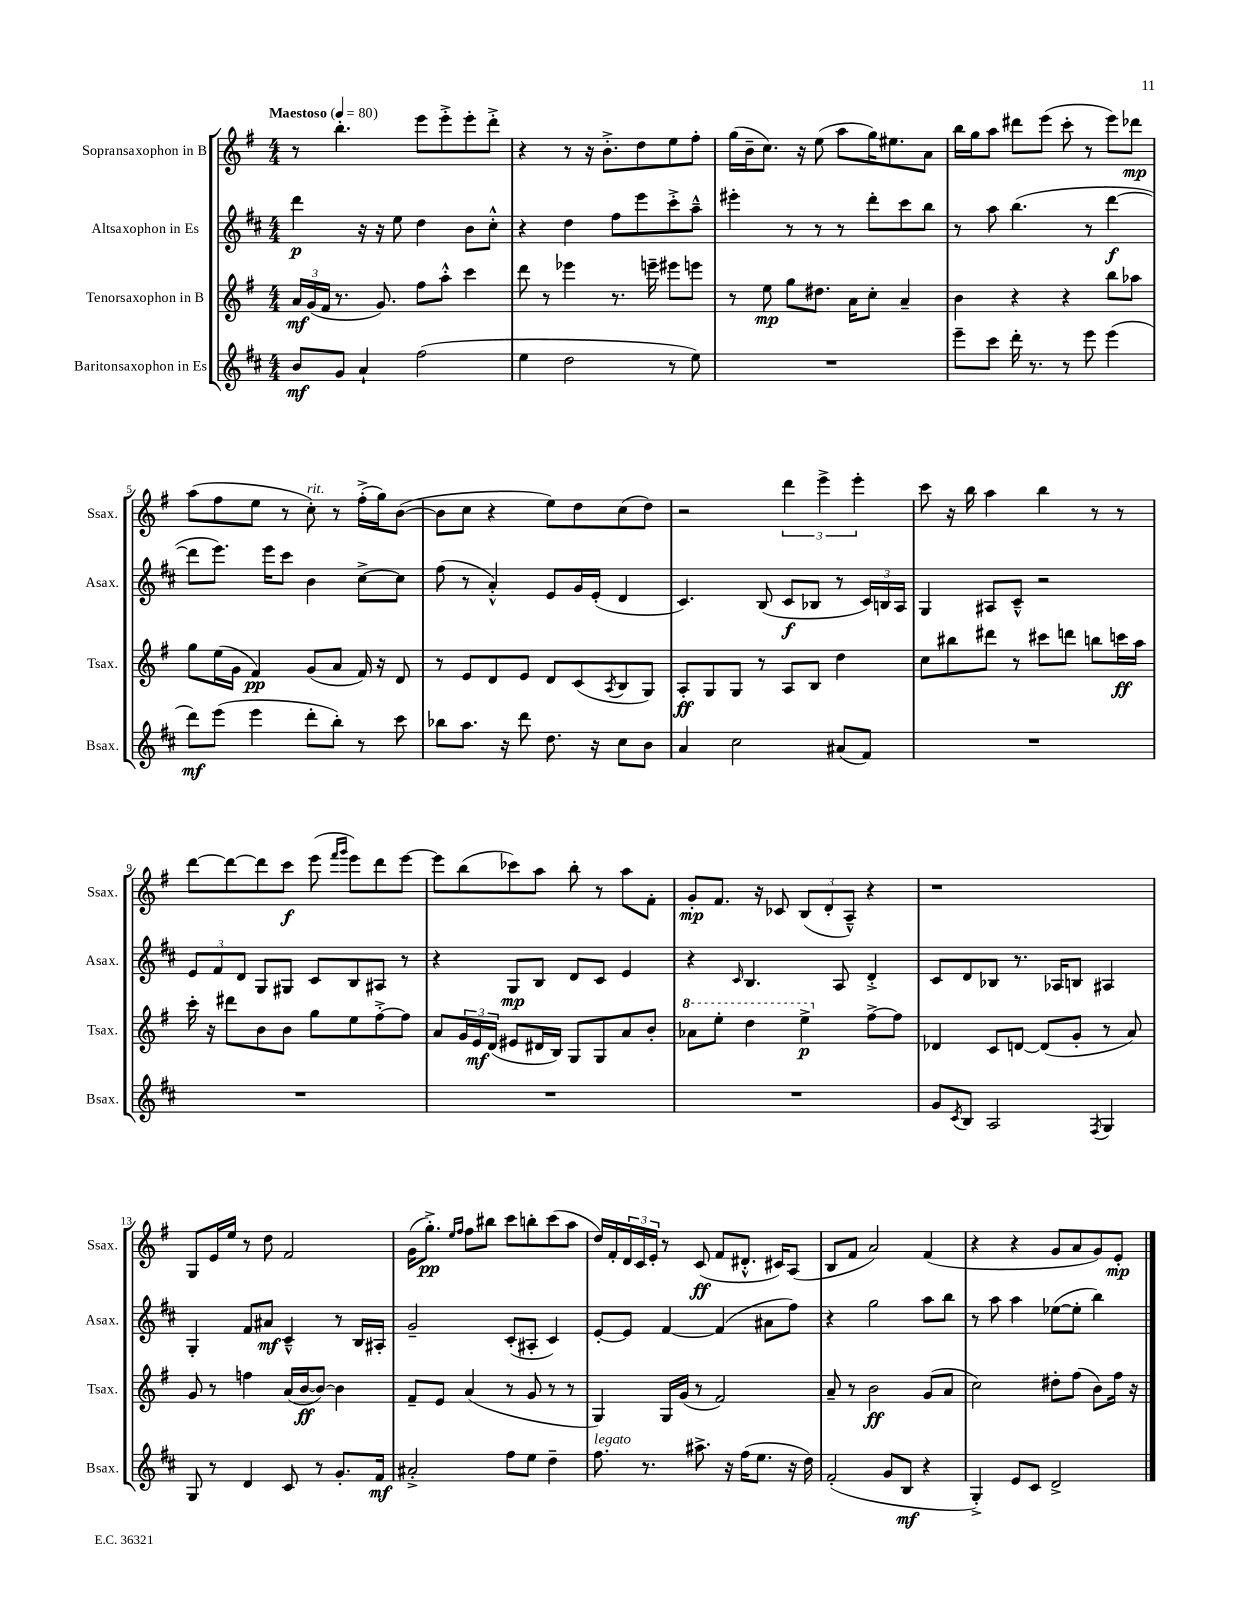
<<
\new StaffGroup <<
\new Staff = "s0" \with { instrumentName = "Sopransaxophon in B" shortInstrumentName = "Ssax." } {
    \clef treble \key g \major \numericTimeSignature \time 4/4 \tempo "Maestoso" 4 = 80
    r8 b''4.-. e'''8 e'''8-.-> e'''8-. d'''8-.-> |
    r4 r8 r16 b'8.-.-> d''8 e''8 fis''8-. |
    g''16( b'16-- c''8.) r16 e''8( a''8 g''16) eis''8. a'8 |
    b''16 g''16 a''8 dis'''8 e'''8( c'''8-. r8 e'''8) des'''8\mp |
    a''8( fis''8 e''8 r8 c''8-.^\markup { \italic "rit." }) r8 fis''16-.->( g''16) b'8~( |
    b'8 c''8 r4 e''8) d''8 c''8( d''8) |
    r2 \tuplet 3/2 { d'''4 e'''4-> e'''4-. } |
    c'''8 r16 b''16 a''4 b''4 r8 r8 |
    d'''8~ d'''8~ d'''8 c'''8\f e'''8( \grace { fis'''16 g'''16 } e'''8) d'''8 e'''8~ |
    e'''8 b''8( ces'''8) a''8 b''8-. r8 a''8 fis'8-. |
    g'8-.\mp fis'8. r16 ces'8 \tuplet 3/2 { b8( d'8-. a8---^) } r4 |
    r1 |
    g8 e'16 e''16 r8 d''8 fis'2 |
    g'16( g''8.-.->\pp) \grace { e''16 fis''16 } fis''8 bis''8 c'''8 b''8-. c'''8( a''8 |
    d''16) fis'16-. \tuplet 3/2 { d'16 c'16 e'16-. } r8 c'8\ff( fis'8 dis'8.-.-^ cis'16) a8( |
    b8 fis'8 a'2) fis'4( |
    r4 r4 g'8 a'8 g'8) e'8-.\mp \bar "|." |
}
\new Staff = "s1" \with { instrumentName = "Altsaxophon in Es" shortInstrumentName = "Asax." } {
    \clef treble \key d \major \numericTimeSignature \time 4/4
    d'''4\p r16 r16 e''8 d''4 b'8 cis''8-.-^ |
    r4 d''4 fis''8 e'''8 cis'''8-.-> a''8---^ |
    eis'''4-. r8 r8 r8 d'''8-. cis'''8 b''8 |
    r8 a''8 b''4.( r8 d'''4~\f |
    d'''8 e'''8.) e'''16 cis'''8 b'4 cis''8~-> cis''8 |
    fis''8( r8 a'4-.-^) e'8 g'16 e'16-.( d'4 |
    cis'4.) b8( cis'8\f bes8 r8 \tuplet 3/2 { cis'16) b16 a16 } |
    g4 ais8 cis'8---^ r2 |
    \tuplet 3/2 { e'8 fis'8 d'8 } g8 gis8 cis'8 b8 ais8 r8 |
    r4 g8\mp b8 d'8 cis'8 e'4 |
    r4 \grace { cis'16 } b4. a8 d'4-.-> |
    cis'8 d'8 bes8 r8. aes16 b8 ais4 |
    g4-. fis'8 ais'8\mf cis'4---^ r8 b16 ais16-. |
    g'2-- cis'8-.( ais8-. cis'4) |
    e'8~-. e'8 fis'4~ fis'4( ais'8 fis''8) |
    r4 g''2 a''8 b''8 |
    r8 a''8 a''4 ees''8~( ees''8-. b''4) \bar "|." |
}
\new Staff = "s2" \with { instrumentName = "Tenorsaxophon in B" shortInstrumentName = "Tsax." } {
    \clef treble \key g \major \numericTimeSignature \time 4/4
    \tuplet 3/2 { a'16\mf g'16( fis'16 } r8. g'8.) fis''8 a''8-.-^ c'''4 |
    d'''8 r8 ees'''4 r8. e'''16-- eis'''8 e'''8 |
    r8 e''8\mp g''8 dis''8. a'16 c''8-. a'4-- |
    b'4 r4 r4 b''8 aes''8 |
    g''8 e''16( g'16 fis'4\pp) g'8( a'8 fis'16) r16 d'8 |
    r8 e'8 d'8 e'8 d'8 c'8( \acciaccatura { a8 } b8 g8) |
    a8-.\ff g8 g8 r8 a8 b8 d''4 |
    c''8 bis''8 dis'''8 r8 cis'''8 d'''8 b''8 c'''16\ff a''16 |
    c'''16-. r16 dis'''8 b'8 b'8 g''8 e''8 fis''8~-.-> fis''8 |
    a'8 \tuplet 3/2 { g'16 e'16\mf d'16( } eis'8 dis'16 b16) g8 g8 a'8 b'8-. |
    \ottava #1 aes''8 e'''8-. d'''4 e'''4->\p \ottava #0 fis''8~-> fis''8 |
    des'4 c'8 d'8~ d'8( g'8-. r8 a'8) |
    g'8 r8 f''4 a'16( b'16~\ff b'8~) b'4 |
    fis'8-- e'8 a'4( r8 g'8 r8 r8 |
    g4) g16 g'16( r8 fis'2) |
    a'8-- r8 b'2\ff g'8( a'8 |
    c''2) dis''8-. fis''8( b'8) fis''16 r16 \bar "|." |
}
\new Staff = "s3" \with { instrumentName = "Baritonsaxophon in Es" shortInstrumentName = "Bsax." } {
    \clef treble \key d \major \numericTimeSignature \time 4/4
    b'8\mf g'8 a'4-! fis''2( |
    e''4 d''2 r8 e''8) |
    R1 |
    e'''8-- cis'''8 d'''16-. r8. r8 e'''8 e'''4( |
    d'''8\mf) e'''8( e'''4 d'''8-. b''8-.) r8 cis'''8 |
    bes''8 a''8. r16 d'''8 d''8. r16 cis''8 b'8 |
    a'4 cis''2 ais'8( fis'8) |
    R1 |
    R1 |
    R1 |
    R1 |
    g'8 \acciaccatura { cis'8 } b8 a2 \acciaccatura { fis8 } g4 |
    g8 r8 d'4 cis'8 r8 g'8.-. fis'16\mf |
    ais'2-.-> fis''8 e''8 d''4-- |
    fis''8.^\markup { \italic "legato" } r8. ais''8.-> r16 fis''16( e''8. r16 d''16) |
    fis'2-.( g'8 b8\mf r4 |
    g4-.->) e'8 cis'8 d'2-> \bar "|." |
}
>>
>>
